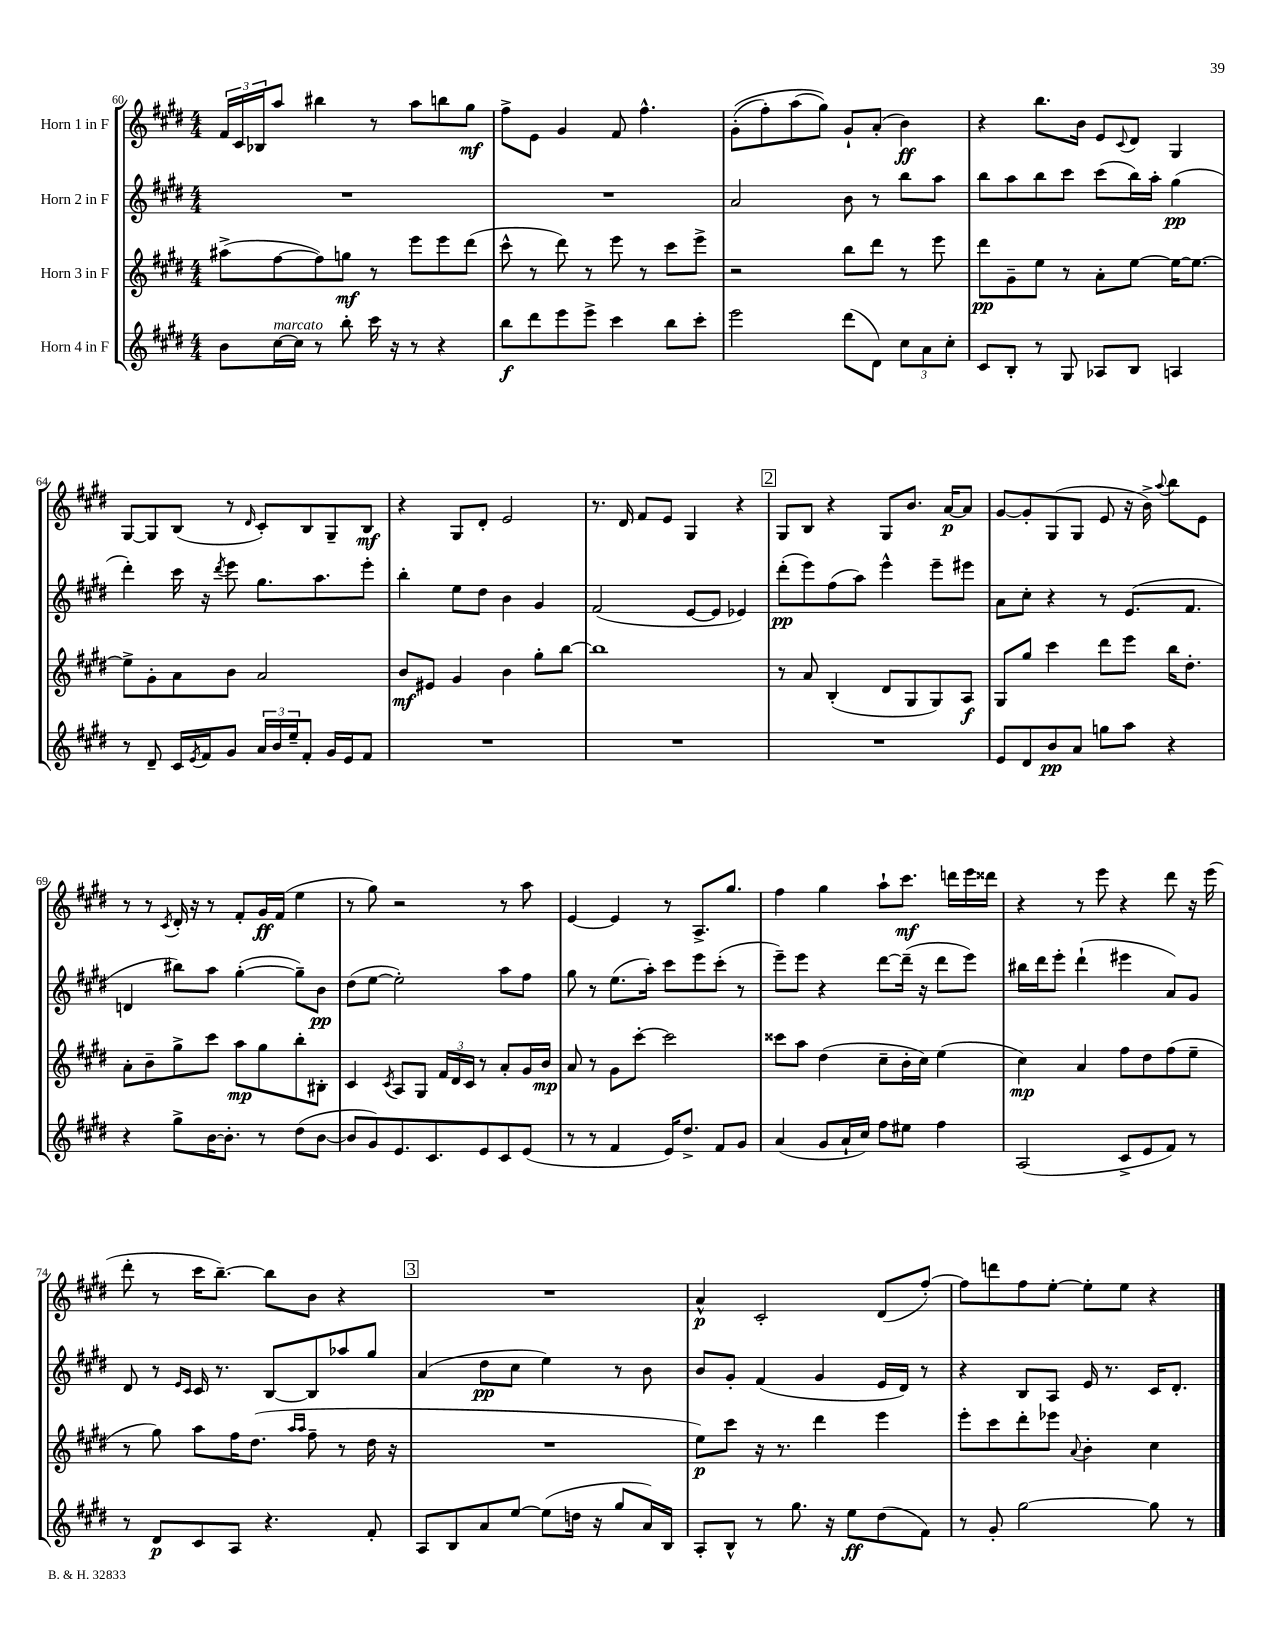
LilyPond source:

<<
\new StaffGroup <<
\new Staff = "s0" \with { instrumentName = "Horn 1 in F" } {
    \clef treble \key e \major \numericTimeSignature \time 4/4
    \tuplet 3/2 { fis'16 cis'16 bes16 } a''8 bis''4 r8 a''8 b''8 gis''8\mf |
    fis''8-> e'8 gis'4 fis'8 fis''4.-^ |
    gis'8-.(\( fis''8-.) a''8( gis''8)\) gis'8-! a'8-.( b'4\ff) |
    r4 b''8. b'16 e'8 \appoggiatura { cis'8 } dis'8 gis4 |
    gis8~ gis8 b8( r8 \grace { dis'16 } cis'8-.) b8 gis8-- b8\mf |
    r4 gis8 dis'8-. e'2 |
    r8. dis'16 fis'8 e'8 gis4 r4 |
    \mark \markup { \box "2" } gis8 b8 r4 gis8 b'8. a'16~\p a'8 |
    gis'8~ gis'8-. gis8( gis8 e'8 r16 b'16->) \appoggiatura { a''8 } b''8 e'8 |
    r8 r8 \acciaccatura { cis'8 } dis'16-. r16 r8 fis'8-. gis'16\ff fis'16( e''4 |
    r8 gis''8) r2 r8 a''8 |
    e'4~ e'4 r8 a8.-> gis''8. |
    fis''4 gis''4 a''8-! cis'''8.\mf d'''16 e'''16 disis'''16 |
    r4 r8 e'''8 r4 dis'''8 r16 e'''16( |
    dis'''8-. r8 cis'''16 b''8.~--) b''8 b'8 r4 |
    \mark \markup { \box "3" } R1 |
    a'4-^\p cis'2-. dis'8( fis''8~-.) |
    fis''8 d'''8 fis''8 e''8~-. e''8-. e''8 r4 \bar "|." |
}
\new Staff = "s1" \with { instrumentName = "Horn 2 in F" } {
    \clef treble \key e \major \numericTimeSignature \time 4/4
    R1 |
    R1 |
    a'2 b'8 r8 b''8 a''8 |
    b''8 a''8 b''8 cis'''8 cis'''8( b''16) a''16-. gis''4\pp( |
    dis'''4-.) cis'''16 r16 \acciaccatura { dis'''8 } e'''8 gis''8. a''8. e'''8-. |
    b''4-. e''8 dis''8 b'4 gis'4 |
    fis'2( e'8~ e'8 ees'4) |
    \mark \markup { \box "2" } dis'''8-.\pp( e'''8) fis''8( a''8) e'''4-^ e'''8-- eis'''8 |
    a'8 cis''8-. r4 r8 e'8.( fis'8. |
    d'4 bis''8) a''8 gis''4~-.( gis''8--) b'8\pp |
    dis''8( e''8~ e''2-.) a''8 fis''8 |
    gis''8 r8 e''8.( a''16-.) cis'''8 e'''8 cis'''8-.( r8 |
    e'''8--) e'''8 r4 dis'''8~ dis'''16--( r16 dis'''8 e'''8) |
    bis''16 dis'''16 e'''8-. dis'''4-!( eis'''4 a'8) gis'8 |
    dis'8 r8 \grace { e'16 cis'16 } cis'16 r8. b8~ b8 aes''8 gis''8 |
    \mark \markup { \box "3" } a'4( dis''8\pp cis''8 e''4) r8 b'8 |
    b'8 gis'8-. fis'4( gis'4 e'16 dis'16) r8 |
    r4 b8 a8 e'16 r8. cis'16 dis'8.-. \bar "|." |
}
\new Staff = "s2" \with { instrumentName = "Horn 3 in F" } {
    \clef treble \key e \major \numericTimeSignature \time 4/4
    ais''8->( fis''8~ fis''8) g''8\mf r8 e'''8 e'''8 dis'''8( |
    cis'''8-^ r8 dis'''8) r8 e'''8 r8 cis'''8 e'''8-> |
    r2 b''8 dis'''8 r8 e'''8 |
    dis'''8\pp gis'8-- e''8 r8 a'8-. e''8~ e''16~ e''8.~ |
    e''8-> gis'8-. a'8 b'8 a'2 |
    b'8\mf eis'8 gis'4 b'4 gis''8-. b''8~ |
    b''1 |
    \mark \markup { \box "2" } r8 a'8 b4-.( dis'8 gis8 gis8) a8\f |
    gis8 gis''8 cis'''4 dis'''8 e'''8 b''16 dis''8.-. |
    a'8-. b'8-- gis''8-> cis'''8 a''8\mp gis''8 b''8-. bis8-. |
    cis'4 \acciaccatura { cis'8 } a8 gis8 \tuplet 3/2 { fis'16 dis'16 cis'16 } r8 a'8-. gis'16 b'16\mp |
    a'8 r8 gis'8 cis'''8~-. cis'''2 |
    cisis'''8 a''8 dis''4( cis''8-- b'16-. cis''16) e''4( |
    cis''4\mp) a'4 fis''8 dis''8 fis''8( e''8-- |
    r8 gis''8) a''8 fis''16 dis''8.( \grace { a''16 a''16 } fis''8-- r8 dis''16 r16 |
    \mark \markup { \box "3" } R1 |
    e''8\p) cis'''8 r16 r8. dis'''4 e'''4 |
    e'''8-. cis'''8 dis'''8-. ees'''8 \appoggiatura { a'8 } b'4-. cis''4 \bar "|." |
}
\new Staff = "s3" \with { instrumentName = "Horn 4 in F" } {
    \clef treble \key e \major \numericTimeSignature \time 4/4
    b'8 cis''16~^\markup { \italic "marcato" } cis''16 r8 b''8-. cis'''16 r16 r8 r4 |
    b''8\f dis'''8 e'''8 e'''8-> cis'''4 b''8 cis'''8-. |
    e'''2 dis'''8( dis'8) \tuplet 3/2 { cis''8 a'8 cis''8-. } |
    cis'8 b8-. r8 gis8 aes8 b8 a4 |
    r8 dis'8-- cis'16 \acciaccatura { e'8 } fis'16 gis'8 \tuplet 3/2 { a'16 b'16 e''16-- } fis'8-. gis'16 e'16 fis'8 |
    R1 |
    R1 |
    \mark \markup { \box "2" } R1 |
    e'8 dis'8 b'8\pp a'8 g''8 a''8 r4 |
    r4 gis''8-> b'16~ b'8.-. r8 dis''8( b'8~ |
    b'8 gis'8) e'8. cis'8. e'8 cis'8 e'8( |
    r8 r8 fis'4 e'16) dis''8.-> fis'8 gis'8 |
    a'4( gis'8 a'16-! cis''16) fis''8 eis''8 fis''4 |
    a2( cis'8-> e'8 fis'8) r8 |
    r8 dis'8\p cis'8 a8 r4. fis'8-. |
    \mark \markup { \box "3" } a8 b8 a'8 e''8~ e''8( d''16 r16 gis''8 a'16) b16 |
    a8-. b8-^ r8 gis''8. r16 e''8\ff dis''8( fis'8) |
    r8 gis'8-. gis''2~ gis''8 r8 \bar "|." |
}
>>
>>
\layout { \context { \Score currentBarNumber = #60 } }
